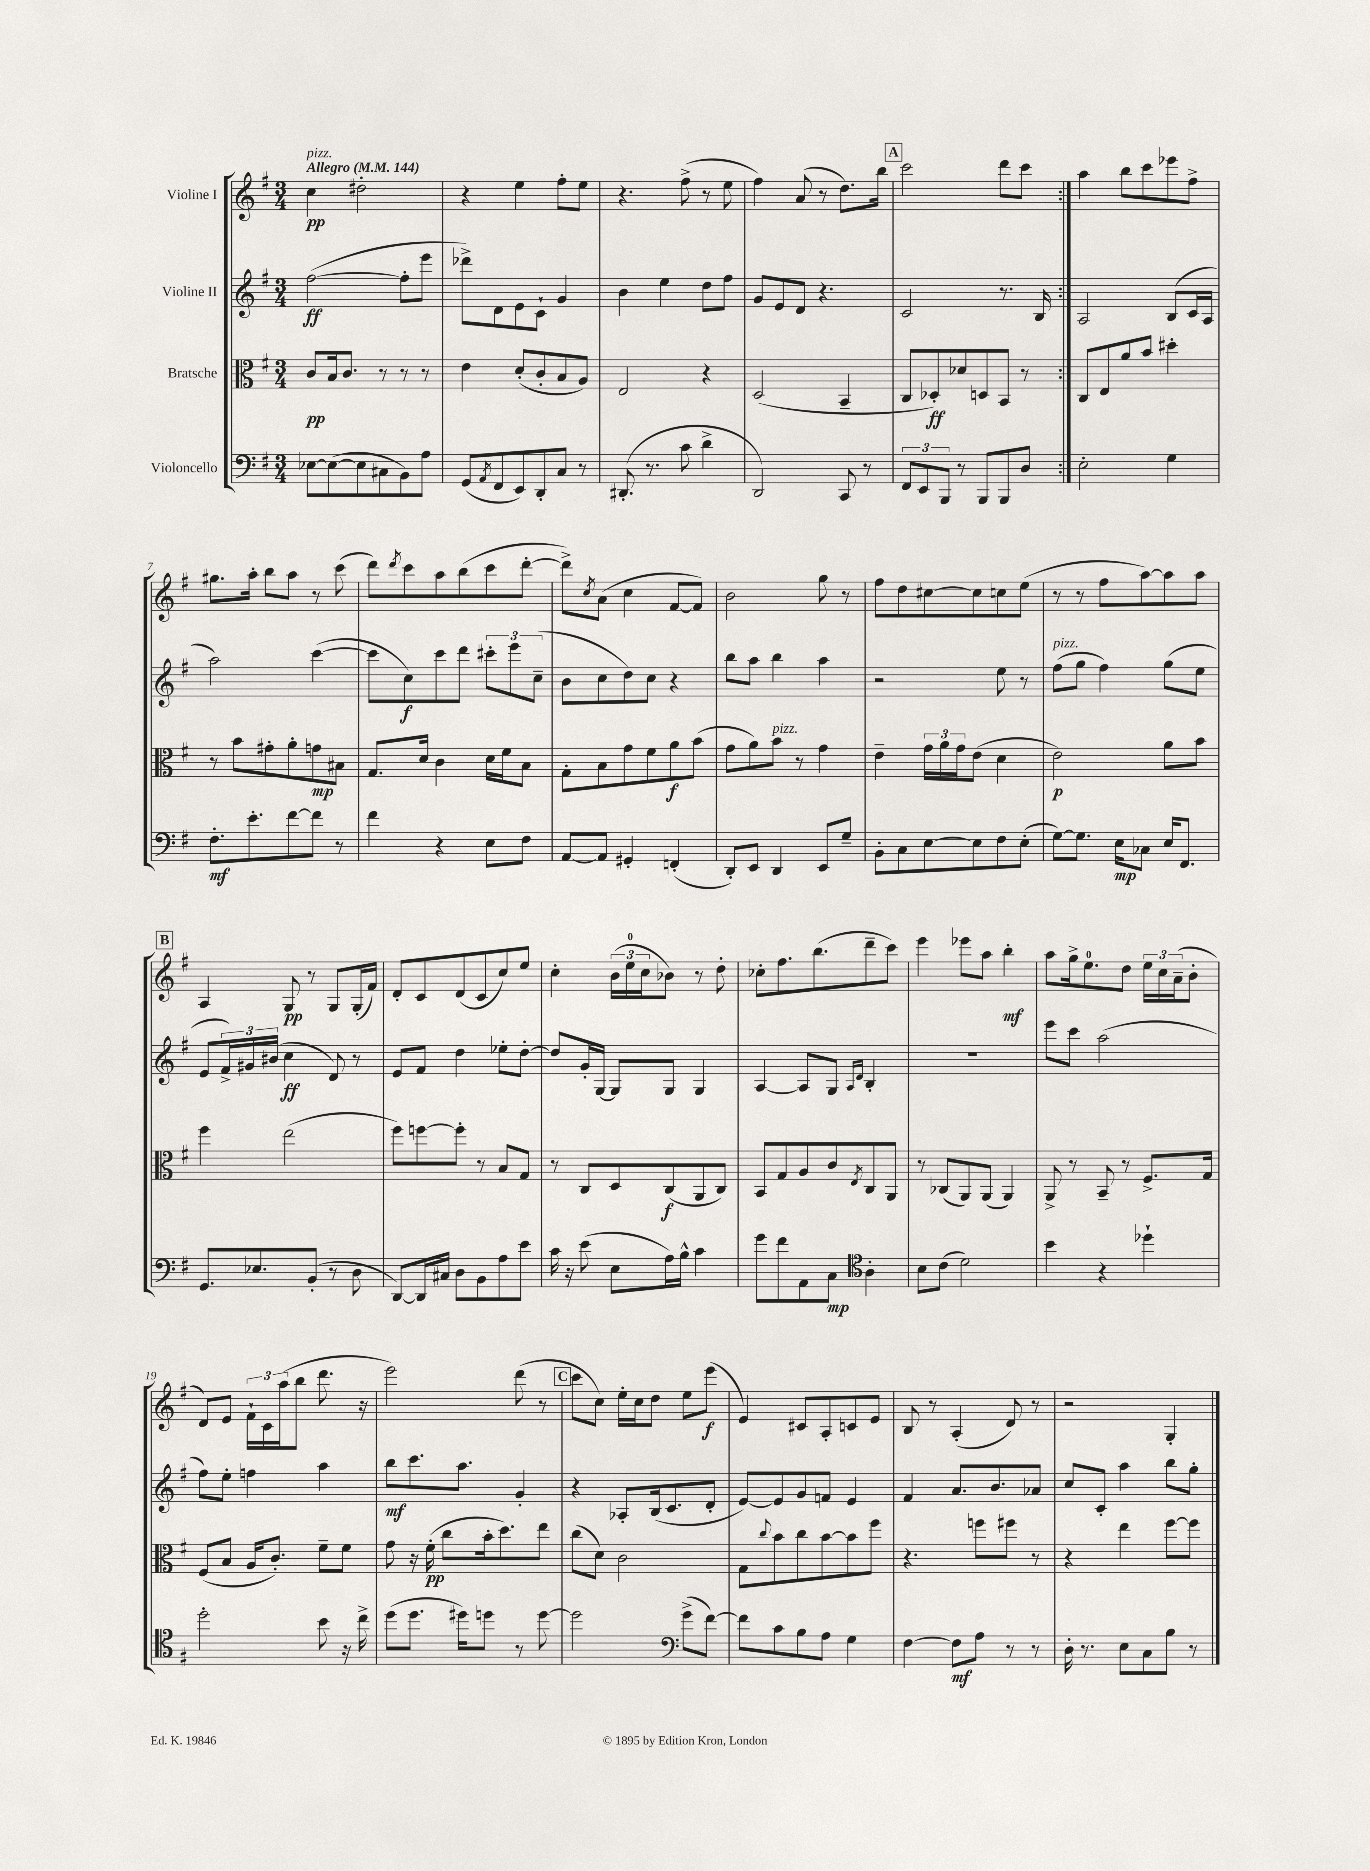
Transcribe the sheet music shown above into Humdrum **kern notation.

**kern	**dynam	**kern	**dynam	**kern	**dynam	**kern	**dynam
*part4	*part4	*part3	*part3	*part2	*part2	*part1	*part1
*staff4	*staff4	*staff3	*staff3	*staff2	*staff2	*staff1	*staff1
*I"Violoncello	*	*I"Bratsche	*	*I"Violine II	*	*I"Violine I	*
*clefF4	*	*clefC3	*	*clefG2	*	*clefG2	*
*k[f#]	*	*k[f#]	*	*k[f#]	*	*k[f#]	*
*M3/4	*	*M3/4	*	*M3/4	*	*M3/4	*
*MM144	*	*MM144	*	*MM144	*	*MM144	*
=1	=1	=1	=1	=1	=1	=1	=1
!	!	!	!	!	!	!LO:TX:a:B:t=Allegro	!
!	!	!	!	!	!	!LO:TX:a:i:t=pizz.	!
[8E-X\L	.	8c/L	pp	([2ff#\	ff	4cc\	pp
(8E-\_	.	16B/k	.	.	.	.	.
.	.	8.c/J	.	.	.	.	.
8E-\]	.	.	.	.	.	2dd#X'\	.
8C#X\	.	8r	.	.	.	.	.
8BB\)	.	8r	.	8ff#'\L]	.	.	.
8A\J	.	8r	.	8eee\J	.	.	.
=2	=2	=2	=2	=2	=2	=2	=2
(8GG/L	.	4e\	.	8ddd-X^\L)	.	4r	.
8qAA/	.	.	.	.	.	.	.
8FF#/	.	.	.	8d\	.	.	.
8EE/)	.	(8d'/L	.	8e\	.	4ee\	.
8DD'/	.	8c'/	.	8c`\J	.	.	.
8C/J	.	8B/	.	4g/	.	8ff#'\L	.
8r	.	8A/J)	.	.	.	8ee\J	.
=3	=3	=3	=3	=3	=3	=3	=3
(8.DD#X'/	.	2E/	.	4b\	.	4.r	.
8.r	.	.	.	.	.	.	.
.	.	.	.	4ee\	.	.	.
8c\	.	.	.	.	.	(8ff#^\	.
4d^\	.	4r	.	8dd\L	.	8r	.
.	.	.	.	8ff#\J	.	8ee\	.
=4	=4	=4	=4	=4	=4	=4	=4
2DD/)	.	(2D/	.	8g/L	.	4ff#\)	.
.	.	.	.	8e/	.	.	.
.	.	.	.	8d/J	.	(8a/	.
.	.	.	.	4.r	.	8r	.
8CC/	.	4BB~/	.	.	.	8.dd\L)	.
8r	.	.	.	.	.	.	.
.	.	.	.	.	.	16bb\Jk	.
!!LO:REH:place=s1:t=A
=5	=5	=5	=5	=5	=5	=5	=5
12FF#/L	.	8C/L	.	2c/	.	2ccc\	.
12EE/	.	.	.	.	.	.	.
.	.	8D-X'/)	ff	.	.	.	.
12BBB/J	.	.	.	.	.	.	.
8r	.	8d-X/	.	.	.	.	.
8BBB/L	.	8Dn/	.	.	.	.	.
8BBB/	.	8BB/J	.	8.r	.	8ddd\L	.
8D/J	.	8r	.	.	.	8ccc\J	.
.	.	.	.	16B/	.	.	.
=6:|!	=6:|!	=6:|!	=6:|!	=6:|!	=6:|!	=6:|!	=6:|!
2E'\	.	8C/L	.	2A/	.	4aa\	.
.	.	8E/	.	.	.	.	.
.	.	8a/	.	.	.	8bb\L	.
.	.	8b/J	.	.	.	8ccc\	.
4G\	.	4dd#X'\	.	(8B/L	.	8eee-X\	.
.	.	.	.	16c/L	.	8ff#^\J	.
.	.	.	.	16A/JJ	.	.	.
!!LO:LB:g=z
=7	=7	=7	=7	=7	=7	=7	=7
8.F#'\L	mf	8r	.	2aa\)	.	8.gg#X\L	.
.	.	8b\L	.	.	.	.	.
8.e'\	.	.	.	.	.	16aa'\Jk	.
.	.	8g#X'\	.	.	.	8bb\L	.
[8f#\	.	8a'\	.	.	.	8aa\J	.
8f#\J]	.	8gn\	mp	([4ccc\	.	8r	.
8r	.	8B#X\J	.	.	.	(8ccc\	.
=8	=8	=8	=8	=8	=8	=8	=8
4f#\	.	8.G/L	.	8ccc\L]	.	8ddd\L)	.
.	.	.	.	.	.	8qddd/	.
.	.	.	.	8cc\)	f	8ccc\	.
.	.	16d/Jk	.	.	.	.	.
4r	.	4c\	.	8ccc\	.	8aa\	.
.	.	.	.	8ddd\J	.	(8bb\	.
8E\L	.	16d\LL	.	12ccc#X'\L	.	8ccc\	.
.	.	16f#\J	.	.	.	.	.
.	.	.	.	12eee\	.	.	.
8F#\J	.	8B\J	.	.	.	[8ddd'\J	.
.	.	.	.	(12cc~\J	.	.	.
=9	=9	=9	=9	=9	=9	=9	=9
[8AA/L	.	8G'\L	.	8b\L	.	8ddd^\L])	.
.	.	.	.	.	.	8qcc/	.
8AA/J]	.	8B\	.	8cc\	.	(8a\J	.
4GG#X'/	.	8g\	.	8dd\)	.	4cc\	.
.	.	8f#\	.	8cc\J	.	.	.
(4FFn'/	.	8a\	f	4r	.	[8f#/L	.
.	.	(8b\J	.	.	.	8f#/J])	.
=10	=10	=10	=10	=10	=10	=10	=10
8DD'/L)	.	8g\L	.	8bb\L	.	2b\	.
8EE/J	.	8a\)	.	8aa\J	.	.	.
!	!	!LO:TX:a:i:t=pizz.	!	!	!	!	!
4DD/	.	8b\J	.	4bb\	.	.	.
.	.	8r	.	.	.	.	.
8EE/L	.	4g\	.	4aa\	.	8gg\	.
8G~/J	.	.	.	.	.	8r	.
=11	=11	=11	=11	=11	=11	=11	=11
8BB'\L	.	4e~\	.	2r	.	8ff#\L	.
8C\	.	.	.	.	.	8dd\	.
[8E\	.	24g\LL	.	.	.	[8cc#X\	.
.	.	24a\	.	.	.	.	.
.	.	24g\J	.	.	.	.	.
8E\]	.	(8e\J	.	.	.	8cc#\]	.
8F#\	.	4d\	.	8ee\	.	8ccn\	.
(8E'\J	.	.	.	8r	.	(8ee\J	.
=12	=12	=12	=12	=12	=12	=12	=12
!	!	!	!	!LO:TX:a:i:t=pizz.	!	!	!
[8G\L)	.	2e\)	p	(8ff#\L	.	8r	.
8.G\J]	.	.	.	8gg\J	.	8r	.
.	.	.	.	4ff#\)	.	8ff#\L	.
16E\KL	mp	.	.	.	.	.	.
8C-X\J	.	.	.	.	.	[8aa\)	.
16E/KL	.	8a\L	.	(8gg\L	.	8aa\]	.
8.FF#/J	.	.	.	.	.	.	.
.	.	8b\J	.	8ee\J	.	8aa\J	.
!!LO:LB:g=z
!!LO:REH:place=s1:t=B
=13	=13	=13	=13	=13	=13	=13	=13
8.GG/L	.	4ff#\	.	8e/L	.	4A/	.
.	.	.	.	24f#^/L)	.	.	.
.	.	.	.	24g#X/	.	.	.
8.E-X/	.	.	.	.	.	.	.
.	.	.	.	(24b#X/JJ	.	.	.
.	.	(2ee\	.	4cc\	ff	8G/	pp
(8BB'/J	.	.	.	.	.	8r	.
8r	.	.	.	8d/)	.	8G/L	.
8D\	.	.	.	8r	.	(16G'/L	.
.	.	.	.	.	.	16f#/JJ)	.
=14	=14	=14	=14	=14	=14	=14	=14
[8DD/L)	.	8ff#\L)	.	8e/L	.	8d'/L	.
16DD/L]	.	[8ffn\	.	8f#/J	.	8c/	.
16C#X/JJ	.	.	.	.	.	.	.
8D\L	.	8ff'\J]	.	4dd\	.	(8d/	.
8BB\	.	8r	.	.	.	8c/	.
8A\	.	8B/L	.	8ee-X'\L	.	8cc/)	.
8e\J	.	8G/J	.	[8dd'\J	.	8ee/J	.
=15	=15	=15	=15	=15	=15	=15	=15
16c\	.	8r	.	8dd/L]	.	4cc'\	.
16r	.	.	.	.	.	.	.
(8e\	.	8C/L	.	16g'/L	.	.	.
.	.	.	.	[16G/JJ	.	.	.
8E\L	.	8D/	.	8G/L]	.	(24b\LL	.
.	.	.	.	.	.	24ee\	.
.	.	.	.	.	.	24cc\J	.
16A\L)	.	(8C/	f	8G/J	.	8b-X\J)	.
16B^^\JJ	.	.	.	.	.	.	.
4c\	.	8AA/	.	4G/	.	8r	.
.	.	8C/J)	.	.	.	8dd'\	.
=16	=16	=16	=16	=16	=16	=16	=16
8g\L	.	8BB/L	.	[4A/	.	8cc-X'\L	.
8f#\	.	8G/	.	.	.	8.ff#\	.
8AA\	.	8A/	.	8A/L]	.	.	.
.	.	.	.	.	.	(8.bb\	.
8C\J	mp	8c/	.	8G/J	.	.	.
*clefC4	*	*	*	*	*	*	*
.	.	.	.	16qqA/LL	.	.	.
.	.	8qE/	.	16qqd/JJ	.	.	.
4A'\	.	8C/	.	4B'/	.	8ddd~\	.
.	.	8AA/J	.	.	.	8ccc\J)	.
=17	=17	=17	=17	=17	=17	=17	=17
8B\L	.	8r	.	2.r	.	4eee\	.
(8c\J	.	(8C-X/L	.	.	.	.	.
2d\)	.	8AA/)	.	.	.	8eee-X\L	.
.	.	(8AA/J	.	.	.	8aa\J	.
.	.	4AA/)	.	.	.	4bb'\	mf
=18	=18	=18	=18	=18	=18	=18	=18
4b\	.	8AA^/	.	8eee\L	.	8aa\L	.
.	.	8r	.	8ccc\J	.	16gg^\k	.
.	.	.	.	.	.	8.ee\	.
4r	.	8BB~/	.	(2aa\	.	.	.
.	.	8r	.	.	.	8dd\J	.
4dd-X`\	.	8.F#^/L	.	.	.	24ee\LL	.
.	.	.	.	.	.	24cc\	.
.	.	.	.	.	.	(24a~\J	.
.	.	.	.	.	.	8b'\J	.
.	.	16G/Jk	.	.	.	.	.
!!LO:LB:g=z
=19	=19	=19	=19	=19	=19	=19	=19
2dd'\	.	(8F#/L	.	8ff#\L)	.	8d/L)	.
.	.	8B/J	.	8ee'\J	.	8e/J	.
.	.	16A/KL	.	4ffn\	.	24f#`\LL	.
.	.	.	.	.	.	24c\	.
.	.	8.c'/J)	.	.	.	.	.
.	.	.	.	.	.	(24aa\J	.
.	.	.	.	.	.	8bb\J	.
8b\	.	8f#~\L	.	4aa\	.	8.ddd\	.
16r	.	8f#\J	.	.	.	.	.
16cc^\	.	.	.	.	.	16r	.
=20	=20	=20	=20	=20	=20	=20	=20
(8dd\L	.	8g\	.	8bb\L	mf	2eee\)	.
8.dd\J	.	16r	.	8.ccc\	.	.	.
.	.	(16f#'\	pp	.	.	.	.
.	.	8cc\L	.	.	.	.	.
16dd#X\KL)	.	.	.	8.aa\J	.	.	.
8ddn\J	.	16b'\k	.	.	.	.	.
.	.	8.dd\)	.	.	.	.	.
8r	.	.	.	4g'/	.	(8ddd\	.
[8dd\	.	8ee\J	.	.	.	8r	.
!!LO:REH:place=s1:t=C
=21	=21	=21	=21	=21	=21	=21	=21
2dd\]	.	(8cc\L	.	4r	.	8ccc\L	.
.	.	8d\J)	.	.	.	8cc\J)	.
.	.	2c\	.	8A-X'/L	.	16ee'\LL	.
.	.	.	.	.	.	16cc\J	.
.	.	.	.	(16B/k	.	8dd\J	.
.	.	.	.	8.c/	.	.	.
*clefF4	*	*	*	*	*	*	*
(8g^\L	.	.	.	.	.	8ee\L	.
[8f#\J)	.	.	.	8d'/J	.	(8eee\J	f
=22	=22	=22	=22	=22	=22	=22	=22
8f#\L]	.	8G\L	.	[8e/L)	.	4e/)	.
.	.	8qqcc/	.	.	.	.	.
8c\	.	8b\	.	8e/]	.	.	.
8B\	.	8cc\	.	8g/	.	8c#X/L	.
8A\J	.	[8b\	.	8fn/J	.	8A'/	.
4G\	.	8b\]	.	4e/	.	8cn/	.
.	.	8ff#\J	.	.	.	8e/J	.
=23	=23	=23	=23	=23	=23	=23	=23
[4F#\	.	4.r	.	4f#/	.	8B/	.
.	.	.	.	.	.	8r	.
8F#\L]	mf	.	.	8.a/L	.	(4A'/	.
8A\J	.	8ffn\L	.	.	.	.	.
.	.	.	.	8.b/	.	.	.
8r	.	8ff#X\J	.	.	.	8d/)	.
8r	.	8r	.	8a-X/J	.	8r	.
=24	=24	=24	=24	=24	=24	=24	=24
16D'\	.	4r	.	8cc/L	.	2r	.
8.r	.	.	.	.	.	.	.
.	.	.	.	8c'/J	.	.	.
8E\L	.	4ee\	.	4aa\	.	.	.
8C\	.	.	.	.	.	.	.
8B\J	.	[8ff#\L	.	8bb\L	.	4G'/	.
8r	.	8ff#\J]	.	8gg'\J	.	.	.
==	==	==	==	==	==	==	==
*-	*-	*-	*-	*-	*-	*-	*-
